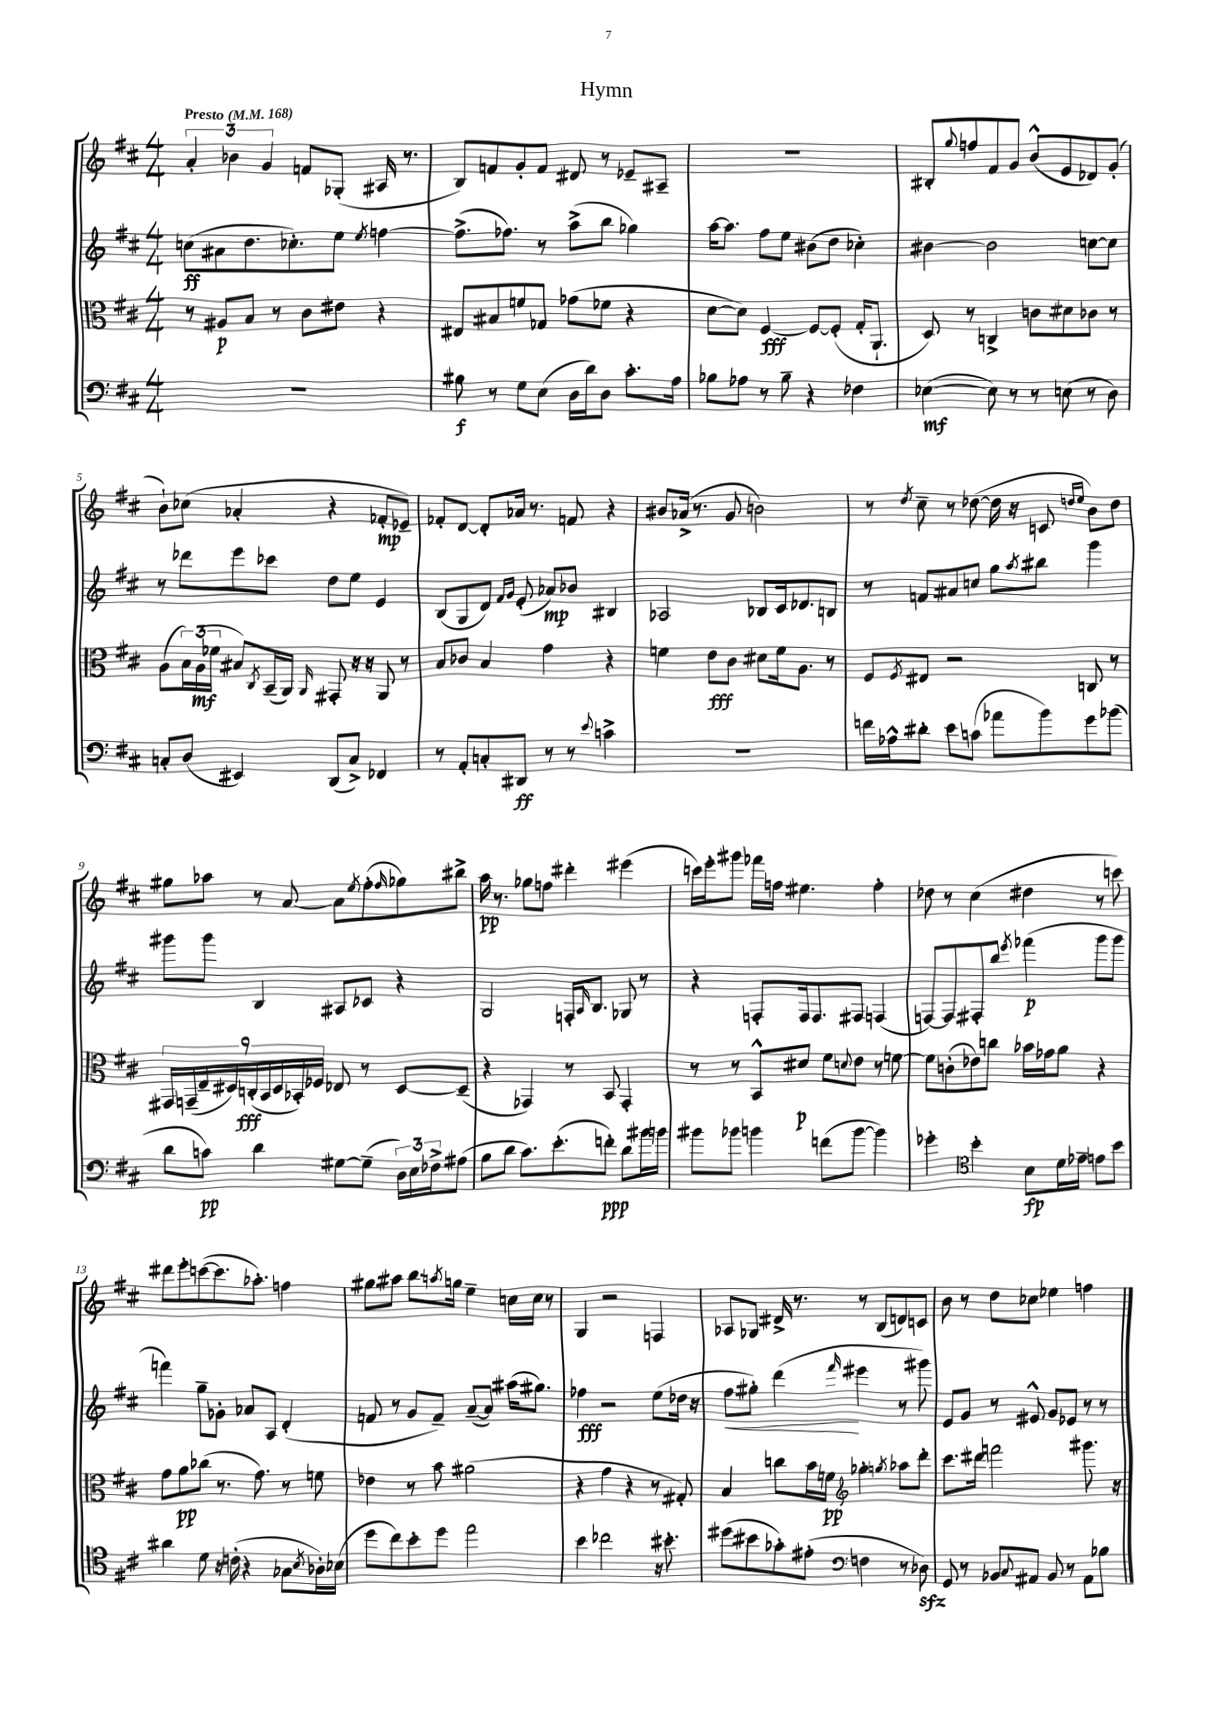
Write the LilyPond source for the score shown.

\header { title = "Hymn" }
<<
\new StaffGroup <<
\new Staff = "s0" {
    \clef treble \key d \major \numericTimeSignature \time 4/4 \tempo "Presto" 4 = 168
    \tuplet 3/2 { a'4-. bes'4 g'4 } f'8 ges8-.( ais16 r8. |
    b8) f'8 g'8-. f'8 dis'8 r8 ees'8-- ais8-- |
    R1 |
    bis8-. \appoggiatura { g''8 } f''8 fis'8 g'8 b'8-^( e'8 des'8) g'8-.( |
    b'8-!) ces''8( aes'4-. r4 fes'8-.\mp ees'8--) |
    fes'8-. d'8~ d'8-. aes'16 r8. f'8 r4 |
    bis'8 aes'16->( r8. g'8 b'2) |
    r8 \acciaccatura { d''8 } cis''8-- r8 des''8~( des''16 r16 c'8 \grace { d''16 e''16 } b'8) d''8 |
    gis''8 aes''8 r8 a'8~ a'8 \acciaccatura { e''8 } fis''8-.( \grace { fis''16 } ges''8) bis''8-> |
    a''16\pp r8. ges''8 f''8 dis'''4-. eis'''4( |
    c'''16) e'''16-. gis'''8 fes'''16 f''16 eis''4. f''4-. |
    des''8 r8 cis''4( dis''4 r8 c'''8) |
    dis'''8 e'''8-. c'''8~( c'''8. aes''8.-.) f''4 |
    gis''8 ais''8 b''8. \acciaccatura { a''8 } g''16 e''4-- c''16 c''16 r8 |
    g4 r2 f4 |
    aes8 ges8 dis'16-> r8. r8 b8( d'8) c'8 |
    b'8 r8 d''8 ces''8 ees''4 f''4 \bar "|." |
}
\new Staff = "s1" {
    \clef treble \key d \major \numericTimeSignature \time 4/4
    c''8\ff( ais'8 d''8. ces''8.-.) e''8 \acciaccatura { e''8 } f''4~ |
    f''8.->( fes''8.) r8 a''8->( b''8 ges''4) |
    a''16~ a''8. fis''8 e''8 bis'8( d''8 ces''4-.) |
    bis'4~ bis'2 c''8~ c''8 |
    r8 des'''8 e'''8 ces'''8 d''8 e''8 e'4 |
    b8( g8 d'8) \grace { fis'16 g'16 } e'8-.( aes'8\mp) bes'8 bis4 |
    aes2 bes8 cis'16 des'8. b8 |
    r8 f'8 ais'8 c''8 g''8 \acciaccatura { a''8 } bis''8 g'''4 |
    gis'''8 gis'''8 b4 ais8 ces'8 r4 |
    g2 f16-. \grace { a16 } b8. ges8 r8 |
    r4 f8-. f16 f8. fis8 f4( |
    f8~) f8 fis8-. b''8 \acciaccatura { e'''8 } fes'''4\p( g'''8 g'''8 |
    f'''4) g''8-- ges'8-. aes'8 a8 d'4-.( |
    f'8 r8 g'8 f'8--) a'8~--( a'8) ais''16( gis''8.) |
    fes''4\fff r2 e''8( des''16 r16 |
    fis''8\< gis''8-.) d'''4\!( \grace { fis'''16 } eis'''4 r8 gis'''8) |
    e'8 g'8 r8 eis'8-^ g'8 ees'8 r8 r8 \bar "|." |
}
\new Staff = "s2" {
    \clef alto \key d \major \numericTimeSignature \time 4/4
    r8 ais8\p b8 r8 cis'8 eis'8 r4 |
    eis8 bis8 f'8 ges8 ges'8( fes'8 r4 |
    d'8~ d'8) fis4~\fff fis8~ fis8-.( g16-. a,8.-! |
    d8) r8 c4-> c'8 dis'8 ces'8 r8 |
    a8( \tuplet 3/2 { b16) a16\mf( fes'16 } bis8) \acciaccatura { cis8 } b,16--( a,16) \grace { a,16 } gis,8-. r16 r16 a,8 r8 |
    b8 ces'8 b4 g'4 r4 |
    f'4 e'8\fff cis'8 dis'8 f'16 a8. r8 |
    fis8 \acciaccatura { fis8 } eis8 r2 c8 r8 |
    \tuplet 9/8 { gis,16 g,16--( e16-- dis16) c16-.\fff( b,16 dis16 bes,16-.) fes16 } ees8 r8 dis8~ dis8--( |
    r4 ges,4) r8 b,8 ges,4-. |
    r8 r8 b,8-^ dis'8\p fis'8 \appoggiatura { d'8 } e'8 r8 f'8~ |
    f'8 c'8-.( ees'8) c''8 bes'16 ges'16 a'8 r4 |
    g'8 a'8\pp ces''8( r8. g'8.) r8 f'8 |
    ees'4 r8 b'8 ais'2( |
    r4 g'4 r4 r8 gis8-.) |
    b4 c''8 b'16 f'16\pp \clef treble ges''4-. \acciaccatura { g''8 } aes''8 d'''8-. |
    cis'''8. dis'''16 f'''2 gis'''8. r16 \bar "|." |
}
\new Staff = "s3" {
    \clef bass \key d \major \numericTimeSignature \time 4/4
    R1 |
    bis8\f r8 g8 e8( d16 d'16) d8 cis'8.-. a16 |
    bes8 aes8 r8 bes8-- r4 fes4 |
    ees4~\mf( ees8) r8 r8 e8( r8 d8) |
    c8-. d8( eis,4) d,8( c8->) fes,4 |
    r8 a,8-. c8-. dis,8\ff r8 r8 \appoggiatura { e'8 } c'4-> |
    R1 |
    f'16 aes16-^ dis'8-. e'8 c'8( aes'8 b'8) g'8 bes'8( |
    d'8 c'8\pp) d'4 gis8~ gis8--( \tuplet 3/2 { d16) e16 fes16-> } ais8( |
    b8 d'8 cis'8.) e'8.-.( f'8-.\ppp) d'8 bis'16 b'16 |
    bis'8 bes'8 b'4 f'8( b'8~ b'4) |
    ges'4-. \clef tenor b'4-. b8\fp d'16 ees'16-- e'8 b'8 |
    ais'4 d'8 r16 c'16-.( r4 ges8 \acciaccatura { b8 } aes16-.) bes16( |
    d''8 cis''8) b'8-. d''8 e''2 |
    b'4 ces''2 r16 bis'8.-. |
    dis''8( bis'8 ges'8-.) eis'8-.( \clef bass f4 r8 des8\sfz) |
    g,8 r8 bes,8 \appoggiatura { cis8 } ais,8 bes,8 r8 ais,8 bes8 \bar "|." |
}
>>
>>
